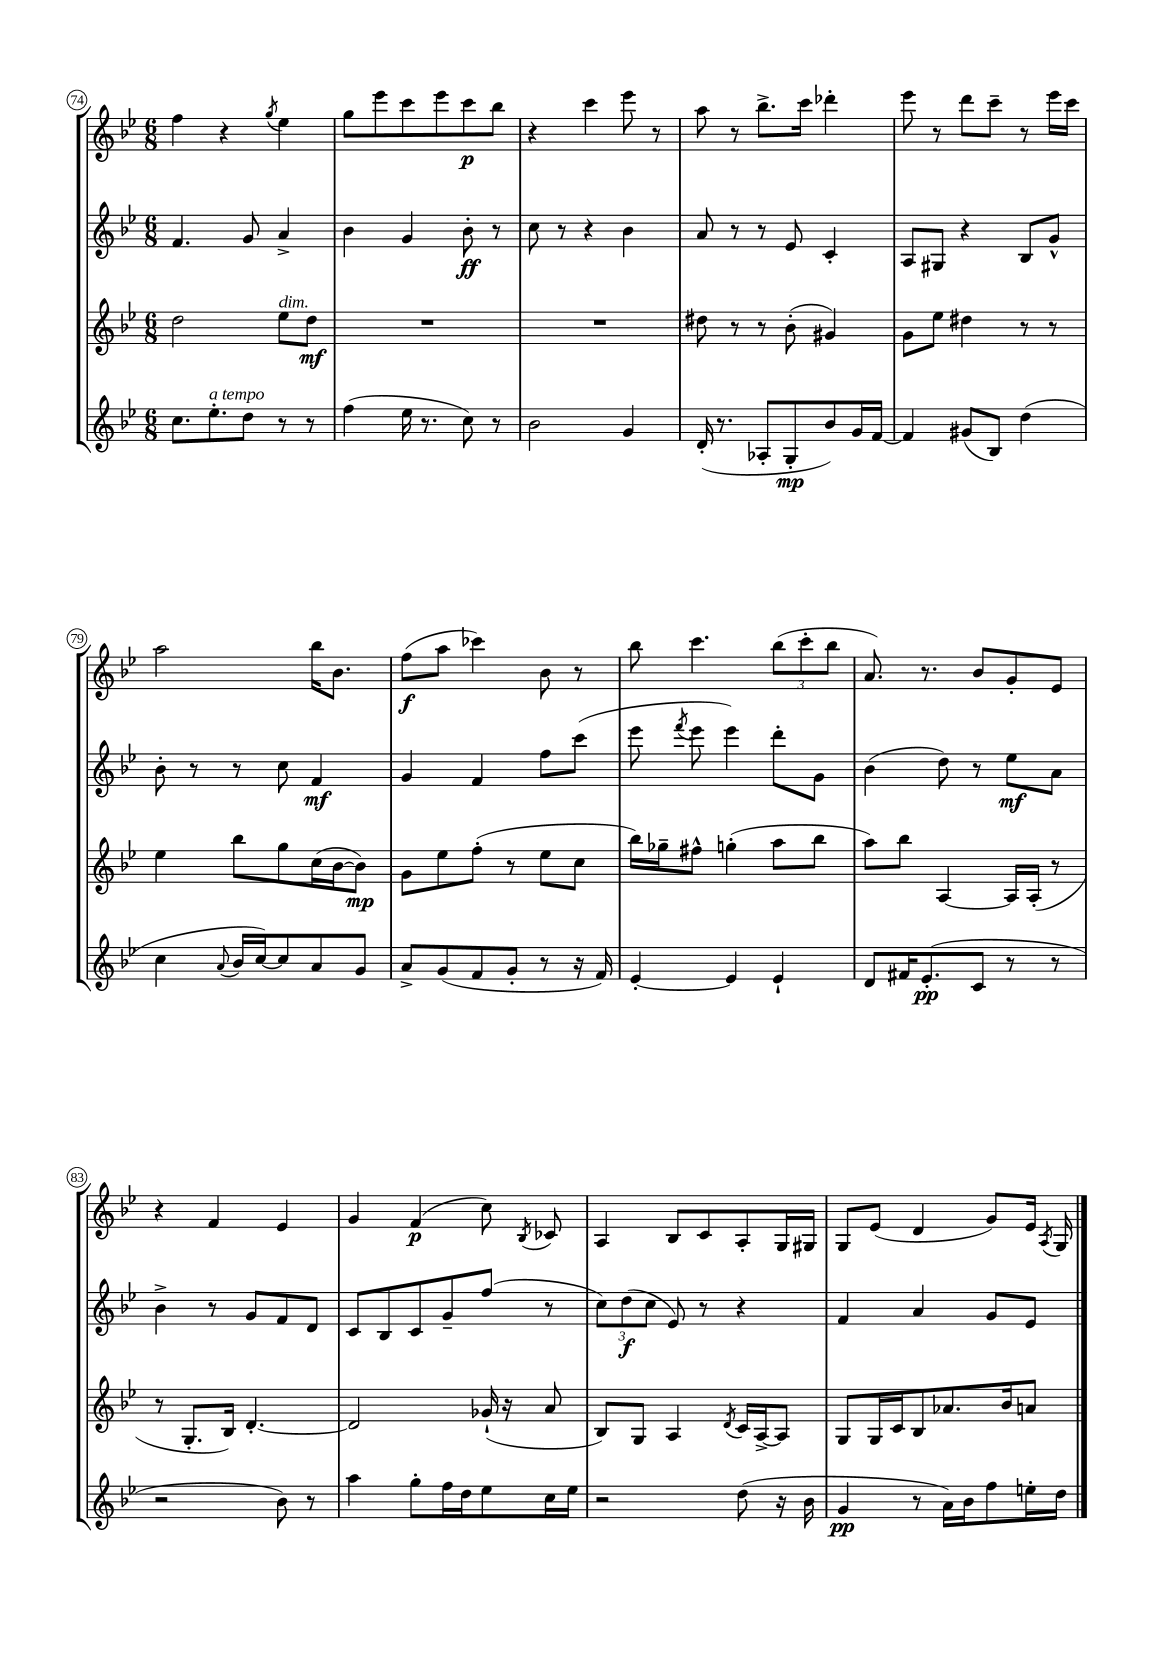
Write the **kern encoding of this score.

**kern	**kern	**kern	**kern
*staff4	*staff3	*staff2	*staff1
*clefG2	*clefG2	*clefG2	*clefG2
*k[b-e-]	*k[b-e-]	*k[b-e-]	*k[b-e-]
*M6/8	*M6/8	*M6/8	*M6/8
8.cc\L	2dd\	4.f/	4ff\
8.ee-'\	.	.	.
.	.	.	4r
8dd\J	.	8g/	.
.	.	.	8qgg/
8r	8ee-\L	4a^/	4ee-\
8r	8dd\J	.	.
=	=	=	=
(4ff\	2.r	4b-\	8gg\L
.	.	.	8eee-\
16ee-\	.	4g/	8ccc\
8.r	.	.	.
.	.	.	8eee-\
8cc\)	.	8b-'\	8ccc\
8r	.	8r	8bb-\J
=	=	=	=
2b-\	2.r	8cc\	4r
.	.	8r	.
.	.	4r	4ccc\
4g/	.	4b-\	8eee-\
.	.	.	8r
=	=	=	=
(16d'/	8dd#\	8a/	8aa\
8.r	.	.	.
.	8r	8r	8r
8A-'/L	8r	8r	8.bb-^\L
8G'/	(8b-'\	8e-/	.
.	.	.	16ccc\Jk
8b-/)	4g#/)	4c'/	4ddd-'\
16g/L	.	.	.
[16f/JJ	.	.	.
=	=	=	=
4f/]	8g\L	8A/L	8eee-\
.	8ee-\J	8G#/J	8r
(8g#/L	4dd#\	4r	8ddd\L
8B-/J)	.	.	8ccc~\J
(4dd\	8r	8B-/L	8r
.	8r	8g^^/J	16eee-\LL
.	.	.	16ccc\JJ
=	=	=	=
4cc\	4ee-\	8b-'\	2aa\
.	.	8r	.
8qqa/	.	.	.
16b-/LL	8bb-\L	8r	.
[16cc/J)	.	.	.
8cc/]	8gg\	8cc\	.
8a/	(16cc\L	4f/	16bb-\LK
.	[16b-\J	.	8.b-\J
8g/J	8b-\]J)	.	.
=	=	=	=
8a^/L	8g\L	4g/	(8ff\L
(8g/	8ee-\	.	8aa\J
8f/	(8ff'\J	4f/	4ccc-\)
8g'/J	8r	.	.
8r	8ee-\L	8ff\L	8b-\
16r	8cc\J	(8ccc\J	8r
16f/)	.	.	.
=	=	=	=
[4e-'/	16bb-\LL)	8eee-\	8bb-\
.	16gg-~\J	.	.
.	.	8qfff/	.
.	8ff#^^\J	8eee-\	4.ccc\
4e-/]	(4gg'\	4eee-\)	.
4e-`/	8aa\L	8ddd'\L	(12bb-\L
.	.	.	12ccc'\
.	8bb-\J	8g\J	.
.	.	.	12bb-\J
=	=	=	=
8d/L	8aa\L)	(4b-\	8.a/)
16f#/K	8bb-\J	.	.
(8.e-'/	.	.	8.r
.	[4A/	8dd\)	.
8c/J	.	8r	8b-/L
8r	16A/]LL	8ee-\L	8g'/
.	(16A'/JJ	.	.
8r	8r	8a\J	8e-/J
=	=	=	=
2r	8r	4b-^\	4r
.	8.G'/L	.	.
.	.	8r	4f/
.	16B-/Jk)	.	.
.	[4.d'/	8g/L	.
8b-\)	.	8f/	4e-/
8r	.	8d/J	.
=	=	=	=
4aa\	2d/]	8c/L	4g/
.	.	8B-/	.
8gg'\L	.	8c/	(4f/
16ff\L	.	8g~/	.
16dd\J	.	.	.
8ee-\	(16g-`/	(8ff/J	8cc\)
.	16r	.	.
.	.	.	8qB-/
16cc\L	8a/	8r	8c-/
16ee-\JJ	.	.	.
=	=	=	=
2r	8B-/L)	12cc\L)	4A/
.	.	(12dd\	.
.	8G/J	.	.
.	.	12cc\J	.
.	4A/	8e-/)	8B-/L
.	.	8r	8c/
.	8qd/	.	.
(8dd\	16c/LL	4r	8A'/
.	[16A^/J	.	.
16r	8A/]J	.	16G/L
16b-\	.	.	16G#/JJ
=	=	=	=
4g/	8G/L	4f/	8G/L
.	16G/L	.	(8e-/J
.	16c/J	.	.
8r	8B-/	4a/	4d/
16a\LL)	8.a-/	.	.
16b-\J	.	.	.
8ff\	.	8g/L	8g/L)
.	16b-/k	.	.
16ee'\L	8a/J	8e-/J	16e-/Jk
.	.	.	8qA/
16dd\JJ	.	.	16G/
==	==	==	==
*-	*-	*-	*-
